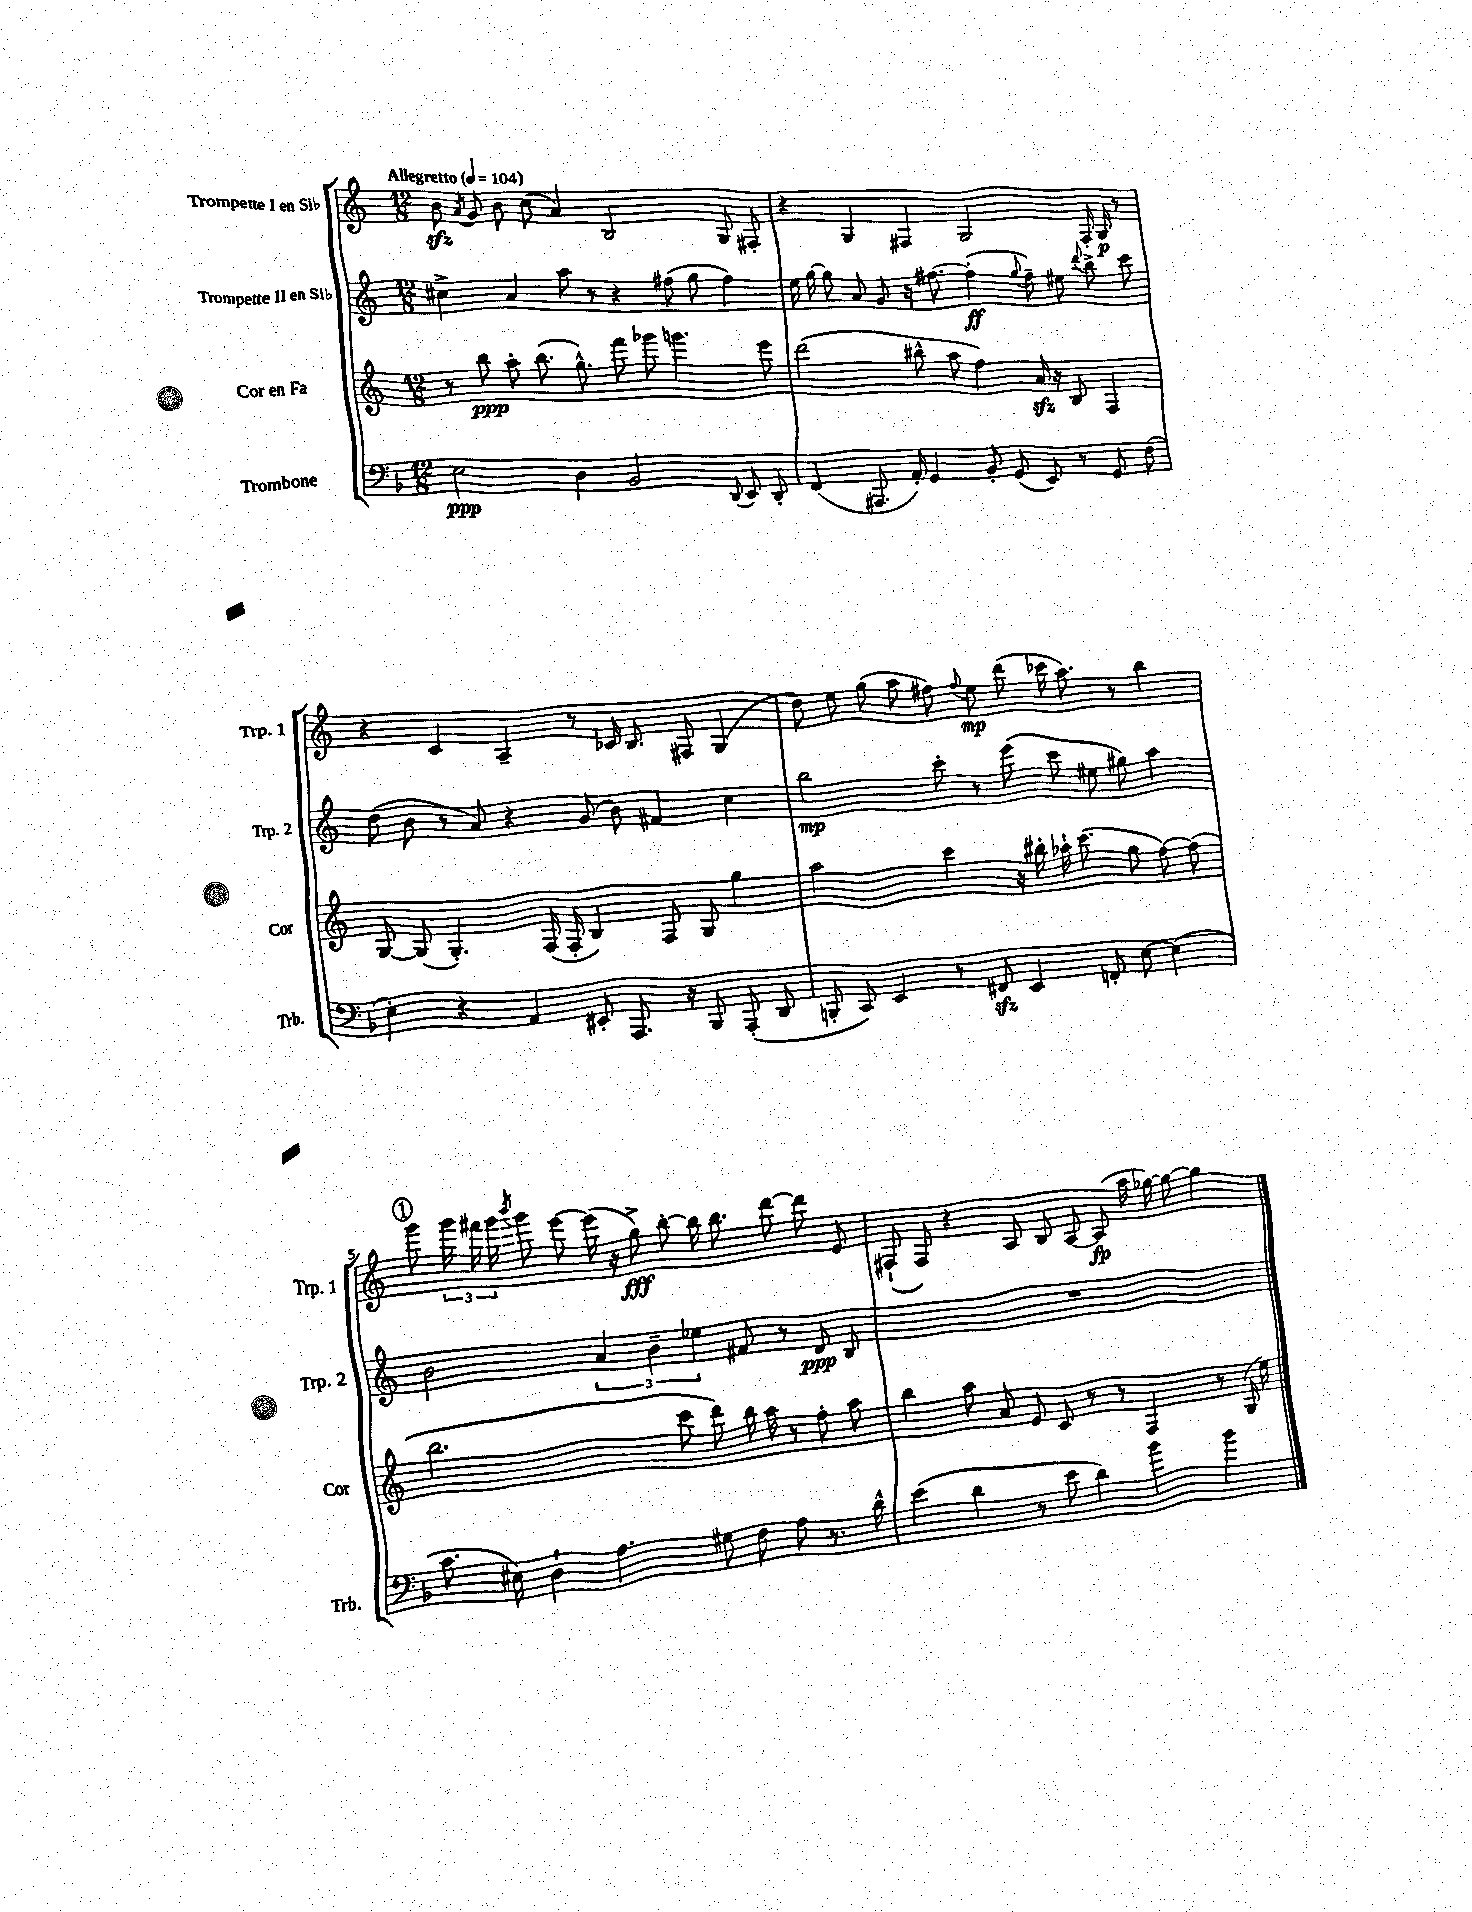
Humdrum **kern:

**kern	**dynam	**kern	**dynam	**kern	**dynam	**kern	**dynam
*part4	*part4	*part3	*part3	*part2	*part2	*part1	*part1
*staff4	*staff4	*staff3	*staff3	*staff2	*staff2	*staff1	*staff1
*I"Trombone	*	*I"Cor en Fa	*	*I"Trompette II en Si♭	*	*I"Trompette I en Si♭	*
*I'Trb.	*	*I'Cor	*	*I'Trp. 2	*	*I'Trp. 1	*
*clefF4	*	*clefG2	*	*clefG2	*	*clefG2	*
*k[b-]	*	*k[]	*	*k[]	*	*k[]	*
*M12/8	*	*M12/8	*	*M12/8	*	*M12/8	*
*MM104	*	*MM104	*	*MM104	*	*MM104	*
=1	=1	=1	=1	=1	=1	=1	=1
!	!	!	!	!	!	!LO:TX:a:B:t=Allegretto	!
2E\	ppp	8r	.	4cc#X^\	.	8bzz\	.
.	.	.	.	.	.	8qa/	.
.	.	8bb\	ppp	.	.	8g/	.
.	.	8aa'\	.	4a/	.	8b\	.
.	.	(8.bb\	.	.	.	(8cc\	.
4D\	.	.	.	8aa\	.	4a/)	.
.	.	8.gg^^\)	.	.	.	.	.
.	.	.	.	8r	.	.	.
2BB-/	.	8fff\	.	4r	.	2B/	.
.	.	8ggg-X\	.	.	.	.	.
.	.	4.gggn\	.	(8ff#X\	.	.	.
.	.	.	.	8gg\	.	.	.
8qqDD/	.	.	.	.	.	.	.
8EE/	.	.	.	4ff#\)	.	8G/	.
8DD'/	.	8eee\	.	.	.	8F#X'/	.
=2	=2	=2	=2	=2	=2	=2	=2
(4FF/	.	(2ddd\	.	16ee\	.	4r	.
.	.	.	.	[16gg\	.	.	.
.	.	.	.	8gg\]	.	.	.
8.AAA#X/	.	.	.	8a/	.	4G/	.
.	.	.	.	8g/	.	.	.
16AA'/)	.	.	.	.	.	.	.
4GG/	.	8bb#X^^\	.	16r	.	4F#X/	.
.	.	.	.	[8.ff#X\	.	.	.
.	.	8aa\	.	.	.	.	.
8BB-'/	.	4ff\)	.	(4ff#'\]	ff	2G/	.
(8GG/	.	.	.	.	.	.	.
.	.	.	.	8qqgg/	.	.	.
8EE/)	.	16azz/	.	8ff#~\)	.	.	.
.	.	16r	.	.	.	.	.
8r	.	8B/	.	8ee#X\	.	.	.
.	.	.	.	8qqddd/	.	.	.
8GG/	.	4F/	.	8bb^\	.	16F#'/	.
.	.	.	.	.	.	16G/	p
(8F\	.	.	.	8ccc\	.	8r	.
!!LO:LB:g=z
=3	=3	=3	=3	=3	=3	=3	=3
4E'\)	.	[8G/	.	(8dd\	.	4r	.
.	.	(8G/]	.	8b\	.	.	.
4r	.	4.G'/)	.	8r	.	4c/	.
.	.	.	.	8a/)	.	.	.
4AA/	.	.	.	4r	.	4A~/	.
.	.	(16F/	.	.	.	.	.
.	.	16F'/	.	.	.	.	.
8EE#X'/	.	4B/)	.	(8g/	.	8r	.
8.AAA/	.	.	.	8b\)	.	16c-X/	.
.	.	.	.	.	.	8.B/	.
.	.	8F/	.	4f#X/	.	.	.
16r	.	.	.	.	.	.	.
8BBB-/	.	8G/	.	.	.	8F#X/	.
(8AAA'/	.	4gg\	.	4cc\	.	(4G/	.
8DD/	.	.	.	.	.	.	.
=4	=4	=4	=4	=4	=4	=4	=4
8BBBn'/	.	2aa\	.	2bb\	mp	8dd\)	.
8CC/)	.	.	.	.	.	8ee\	.
4EE/	.	.	.	.	.	(8gg\	.
.	.	.	.	.	.	8aa\	.
8r	.	4ccc\	.	8ccc'\	.	8ff#X\)	.
.	.	.	.	.	.	8qqff#/	.
8FF#Xzz/	.	.	.	8r	.	8ee\	mp
4EE/	.	16r	.	(8eee\	.	(8ddd\	.
.	.	16bb#X'\	.	.	.	.	.
.	.	16aa-X`\	.	8ccc\	.	16ccc-X\	.
.	.	(8.ccc\	.	.	.	8.aa\)	.
8FFn'/	.	.	.	8ee#X\	.	.	.
[8E\	.	8gg\	.	8gg#X\)	.	8r	.
(4E\]	.	[8ff\)	.	4aa\	.	4bb\	.
.	.	(8ff\]	.	.	.	.	.
!!LO:LB:g=z
!!LO:REH:place=s1:t=1
=5	=5	=5	=5	=5	=5	=5	=5
8.c\	.	2.bb\	.	2b\	.	8ggg\	.
.	.	.	.	.	.	24ggg\	.
.	.	.	.	.	.	24fff#X\	.
16E#X\)	.	.	.	.	.	.	.
.	.	.	.	.	.	24ggg\	.
.	.	.	.	.	.	8qbbb/	.
4D`\	.	.	.	.	.	8ggg\	.
.	.	.	.	.	.	[8eee\	.
4.A\	.	.	.	6a/	.	(16eee\]	.
.	.	.	.	.	.	16r	.
.	.	.	.	.	.	8gg^\)	fff
.	.	.	.	6b~\	.	.	.
.	.	8ccc\	.	.	.	[8bb'\	.
.	.	.	.	6ee-X\	.	.	.
8G#X\	.	8ddd\)	.	.	.	16bb\]	.
.	.	.	.	.	.	8.bb\	.
8F\	.	16bb\	.	8f#X/	.	.	.
.	.	16aa\	.	.	.	.	.
8A\	.	8r	.	8r	.	[8ddd\	.
8.r	.	8ff'\	.	8d/	ppp	8ddd\]	.
.	.	8aa\	.	8B/	.	8e/	.
16d^^\	.	.	.	.	.	.	.
=6	=6	=6	=6	=6	=6	=6	=6
(4e\	.	4bb\	.	1.r	.	(8F#X`/	.
.	.	.	.	.	.	8F#/)	.
4d\	.	8aa\	.	.	.	4r	.
.	.	8a/	.	.	.	.	.
8r	.	8e/	.	.	.	8A/	.
8e\	.	8c/	.	.	.	8B/	.
4d\)	.	8r	.	.	.	[8A/	.
.	.	8r	.	.	.	(8A/]	fp
4b-\	.	4F/	.	.	.	16aa\	.
.	.	.	.	.	.	[16gg-X\)	.
.	.	.	.	.	.	8gg-\_	.
4b-\	.	8r	.	.	.	4gg-\]	.
.	.	(16G/	.	.	.	.	.
.	.	16ee\)	.	.	.	.	.
==	==	==	==	==	==	==	==
*-	*-	*-	*-	*-	*-	*-	*-
